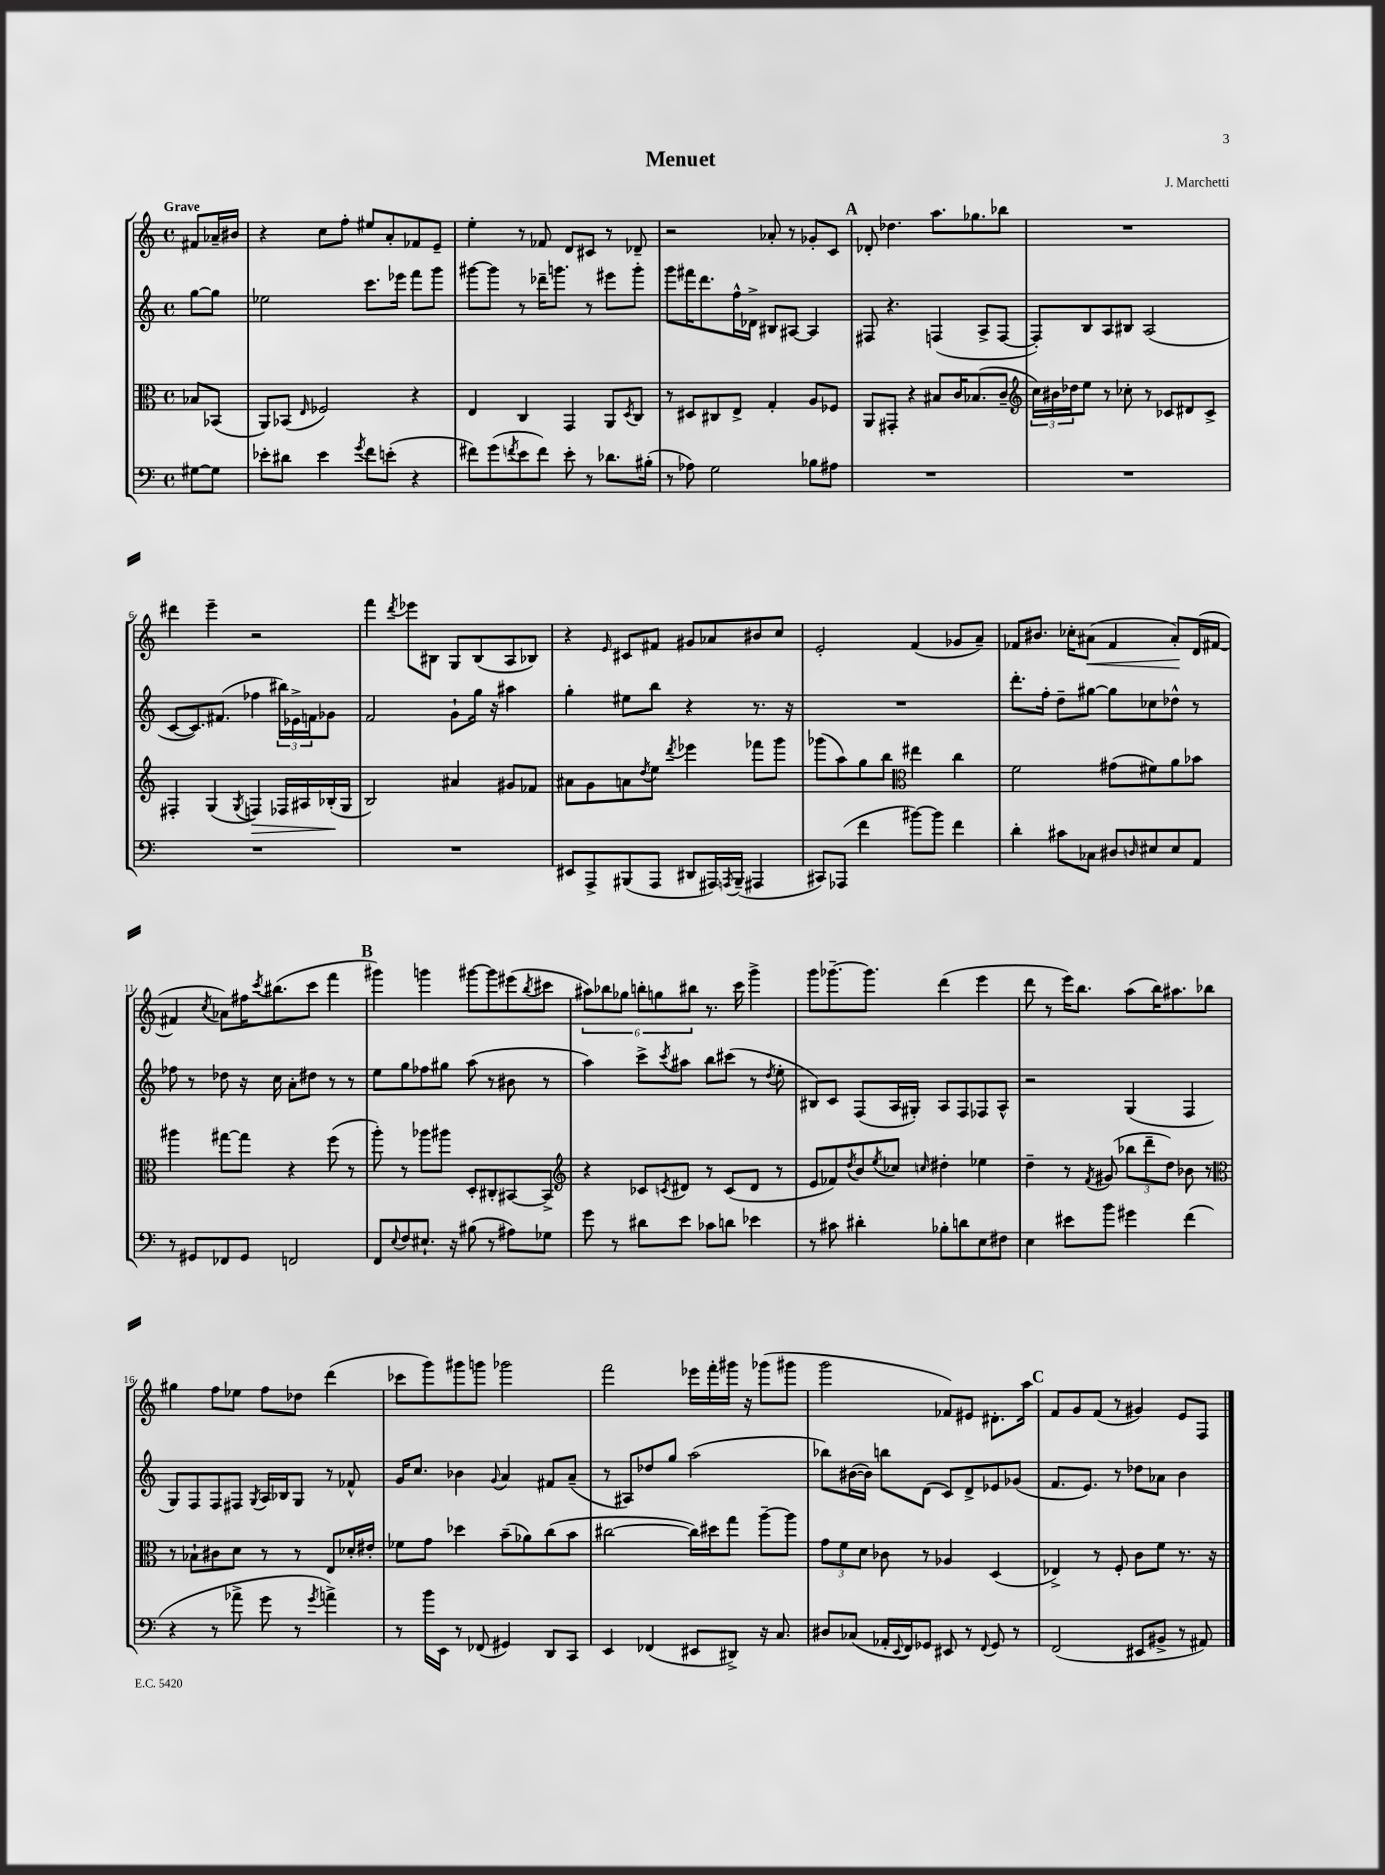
\header { title = "Menuet" composer = "J. Marchetti" }
<<
\new StaffGroup <<
\new Staff = "s0" {
    \clef treble \key c \major \defaultTimeSignature \time 4/4 \partial 4 \tempo "Grave"
    fis'8 aes'16-- bis'16 |
    r4 c''8 f''8-. eis''8 a'8-. fes'8 e'8-- |
    e''4-. r8 fes'8 d'8 cis'8 r8 des'8-- |
    r2 aes'8-. r8 ges'8-. c'8 |
    \mark \markup { \bold "A" } des'8-. des''4. a''8. ges''8. bes''8 |
    R1 |
    dis'''4 e'''4-- r2 |
    f'''4 \acciaccatura { d'''8 } ees'''8 bis8 g8 bis8( a8 bes8) |
    r4 \grace { e'16 } cis'8 fis'8 gis'8 aes'8 bis'8 c''8 |
    e'2-. f'4( ges'8 a'8--) |
    fes'8 bis'8. ces''16-. ais'8\<( fes'4 ais'8-.\!) d'16( fis'16~ |
    fis'4 \acciaccatura { c''8 } aes'8) fis''16 \acciaccatura { c'''8 } bis''8.( c'''8 f'''4 |
    \mark \markup { \bold "B" } gis'''4) g'''4 gis'''8~ gis'''8 eis'''8( \acciaccatura { b''8 } cis'''8 |
    \tuplet 6/4 { ais''8) bes''8 ges''8 b''8-. g''8 bis''8 } r8. c'''16 g'''4-> |
    g'''8 ges'''8.~-- ges'''8. d'''4( e'''4 |
    d'''8 r8 e'''16) b''8. a''8( b''16) ais''8. bes''8 |
    gis''4 f''8 ees''8 f''8 des''8 d'''4( |
    ces'''8 g'''8) gis'''8 g'''8 ges'''2 |
    f'''2 ees'''16 f'''16-. gis'''16 r16 ges'''8( gis'''8 |
    g'''2 fes'8) eis'8 dis'8.-. a''16 |
    \mark \markup { \bold "C" } f'8 g'8 f'8( r8 gis'4) e'8 f8 \bar "|." |
}
\new Staff = "s1" {
    \clef treble \key c \major \defaultTimeSignature \time 4/4 \partial 4
    g''8~ g''8 |
    ees''2 c'''8. ees'''16 f'''8 g'''8 |
    gis'''8~ gis'''8 r8 des'''16-- g'''8. r8 eis'''8 g'''8-. |
    g'''8 fis'''16 d'''8. f''16-^ des'16-> bis8 ais8~ ais4 |
    \mark \markup { \bold "A" } fis8 r4. f4( a8-> f8~ |
    f8-.) b8 a8 bis8 a2( |
    c'8~ c'8.) fis'8.( fes''4 \tuplet 3/2 { bis''16) ees'16-> f'16 } ges'8 |
    f'2 g'8-! g''16 r16 ais''4 |
    g''4-. eis''8 b''8 r4 r8. r16 |
    R1 |
    d'''8.-. f''16-. d''8-- gis''8~ gis''8 ces''8 des''8-^ r8 |
    fes''8 r8 des''8 r16 c''16 a'8-. dis''8 r8 r8 |
    \mark \markup { \bold "B" } e''8 g''8 fes''8 gis''8 a''8( r8 bis'8 r8 |
    a''4) c'''8-> \acciaccatura { c'''8 } ais''8 b''8 cis'''8( r8 \acciaccatura { d''8 } e''8-. |
    bis8) c'8 f8( a16 gis16-.) a8 f8 fes8 a8-^ |
    r2 g4( f4 |
    g8) f8 f8 fis8 \acciaccatura { g8 } a16 bes16 g8 r8 fes'8-^ |
    g'16 c''8. bes'4 \appoggiatura { g'8 } a'4 fis'8 a'8--( |
    r8 ais8) des''8 g''8 a''2( |
    bes''8) bis'16~( bis'16) b''8 d'8( c'8) d'8-> ees'8 ges'8( |
    \mark \markup { \bold "C" } f'8. e'8.) r8 des''8 aes'8 b'4 \bar "|." |
}
\new Staff = "s2" {
    \clef alto \key c \major \defaultTimeSignature \time 4/4 \partial 4
    bes8 bes,8( |
    a,8) bes,8( \grace { e16 } fes2) r4 |
    e4 c4 g,4 a,8 \acciaccatura { d8 } c8 |
    r8 dis8 cis8 e8-> g4-. a8 fes8 |
    \mark \markup { \bold "A" } a,8 gis,8-. r4 bis8 c'16 bes8.( c'8-- |
    \clef treble \tuplet 3/2 { c''16) bis'16 des''16 } e''8 r8 ces''8-. r8 ces'8 dis'8 ces'8-> |
    fis4-. g4( \acciaccatura { g8 } f4\>) fes16 ais16 bes16-.\!( g16 |
    b2) ais'4 gis'8 fes'8 |
    ais'8 g'8 a'8 \acciaccatura { d''8 } e''8 \acciaccatura { d'''8 } ees'''4 fes'''8 g'''8 |
    ges'''8( a''8) g''8 b''8 \clef alto eis''4 c''4 |
    f'2 gis'8( fis'8) a'8 bes'8 |
    ais''4 gis''8~ gis''8 r4 f''8( r8 |
    \mark \markup { \bold "B" } a''8-.) r8 aes''8 ais''8 d8-. cis8-. bis,8~ bis,8-> |
    \clef treble r4 ces'8 \acciaccatura { c'8 } dis'8 r8 c'8( dis'8 r8 |
    e'8 fes'8) \acciaccatura { d''8 } b'8 \acciaccatura { e''8 } ces''8 \grace { c''16 } dis''4-. ees''4 |
    d''4-- r8 \acciaccatura { f'8 } gis'8( \tuplet 3/2 { bes''8 d'''8-- d''8) } bes'8 r8 |
    \clef alto r8 bes8-! cis'8 d'8 r8 r8 e8 des'16-. eis'16-. |
    fes'8 g'8 des''4 b'8--( aes'8) c''8( b'8 |
    cis''2~ cis''16) dis''16 g''8 a''8~-- a''8 |
    \tuplet 3/2 { g'8 f'8 d'8 } ces'8 r8 aes4 d4( |
    \mark \markup { \bold "C" } ees4->) r8 f8-. c'8 f'8 r8. r16 \bar "|." |
}
\new Staff = "s3" {
    \clef bass \key c \major \defaultTimeSignature \time 4/4 \partial 4
    gis8~ gis8 |
    ees'8-. dis'8 ees'4 \acciaccatura { g'8 } f'8 e'8-.( r4 |
    fis'8) g'8( \acciaccatura { f'8 } e'8 f'8) e'8-. r8 des'8. bis16-.( |
    r8 aes8) g2 bes8 ais8 |
    \mark \markup { \bold "A" } R1 |
    R1 |
    R1 |
    R1 |
    eis,8 a,,8-> bis,,8( a,,8 dis,8 ais,,16) \acciaccatura { a,,8 } bis,,16--( ais,,4 |
    cis,8) aes,,8( f'4 bis'8~) bis'8 f'4 |
    d'4-. cis'8 ces8 dis8 \grace { d16 } eis8 eis8 a,8 |
    r8 gis,8 fes,8 gis,8 f,2 |
    \mark \markup { \bold "B" } f,8 \appoggiatura { e8 } f8 eis8.-! r16 bis8( r8 ais8) ges8 |
    g'8 r8 dis'8 e'8 ces'8 d'8 ees'4 |
    r8 cis'8 dis'4-. bes8-. d'8 e8 fis8 |
    e4 eis'8 b'8 gis'4 f'4( |
    r4 r8 aes'8-> g'8 r8 \acciaccatura { g'8 } a'4->) |
    r8 b'16 e,16 r8 fes,8( gis,4) d,8 c,8 |
    e,4 fes,4( eis,8 dis,8->) r16 c8. |
    dis8 ces8( aes,16-. \appoggiatura { e,8 } f,16) ges,8 eis,8 r8 \appoggiatura { f,8 } ges,8 r8 |
    \mark \markup { \bold "C" } f,2( eis,8 bis,8-> r8 ais,8) \bar "|." |
}
>>
>>
